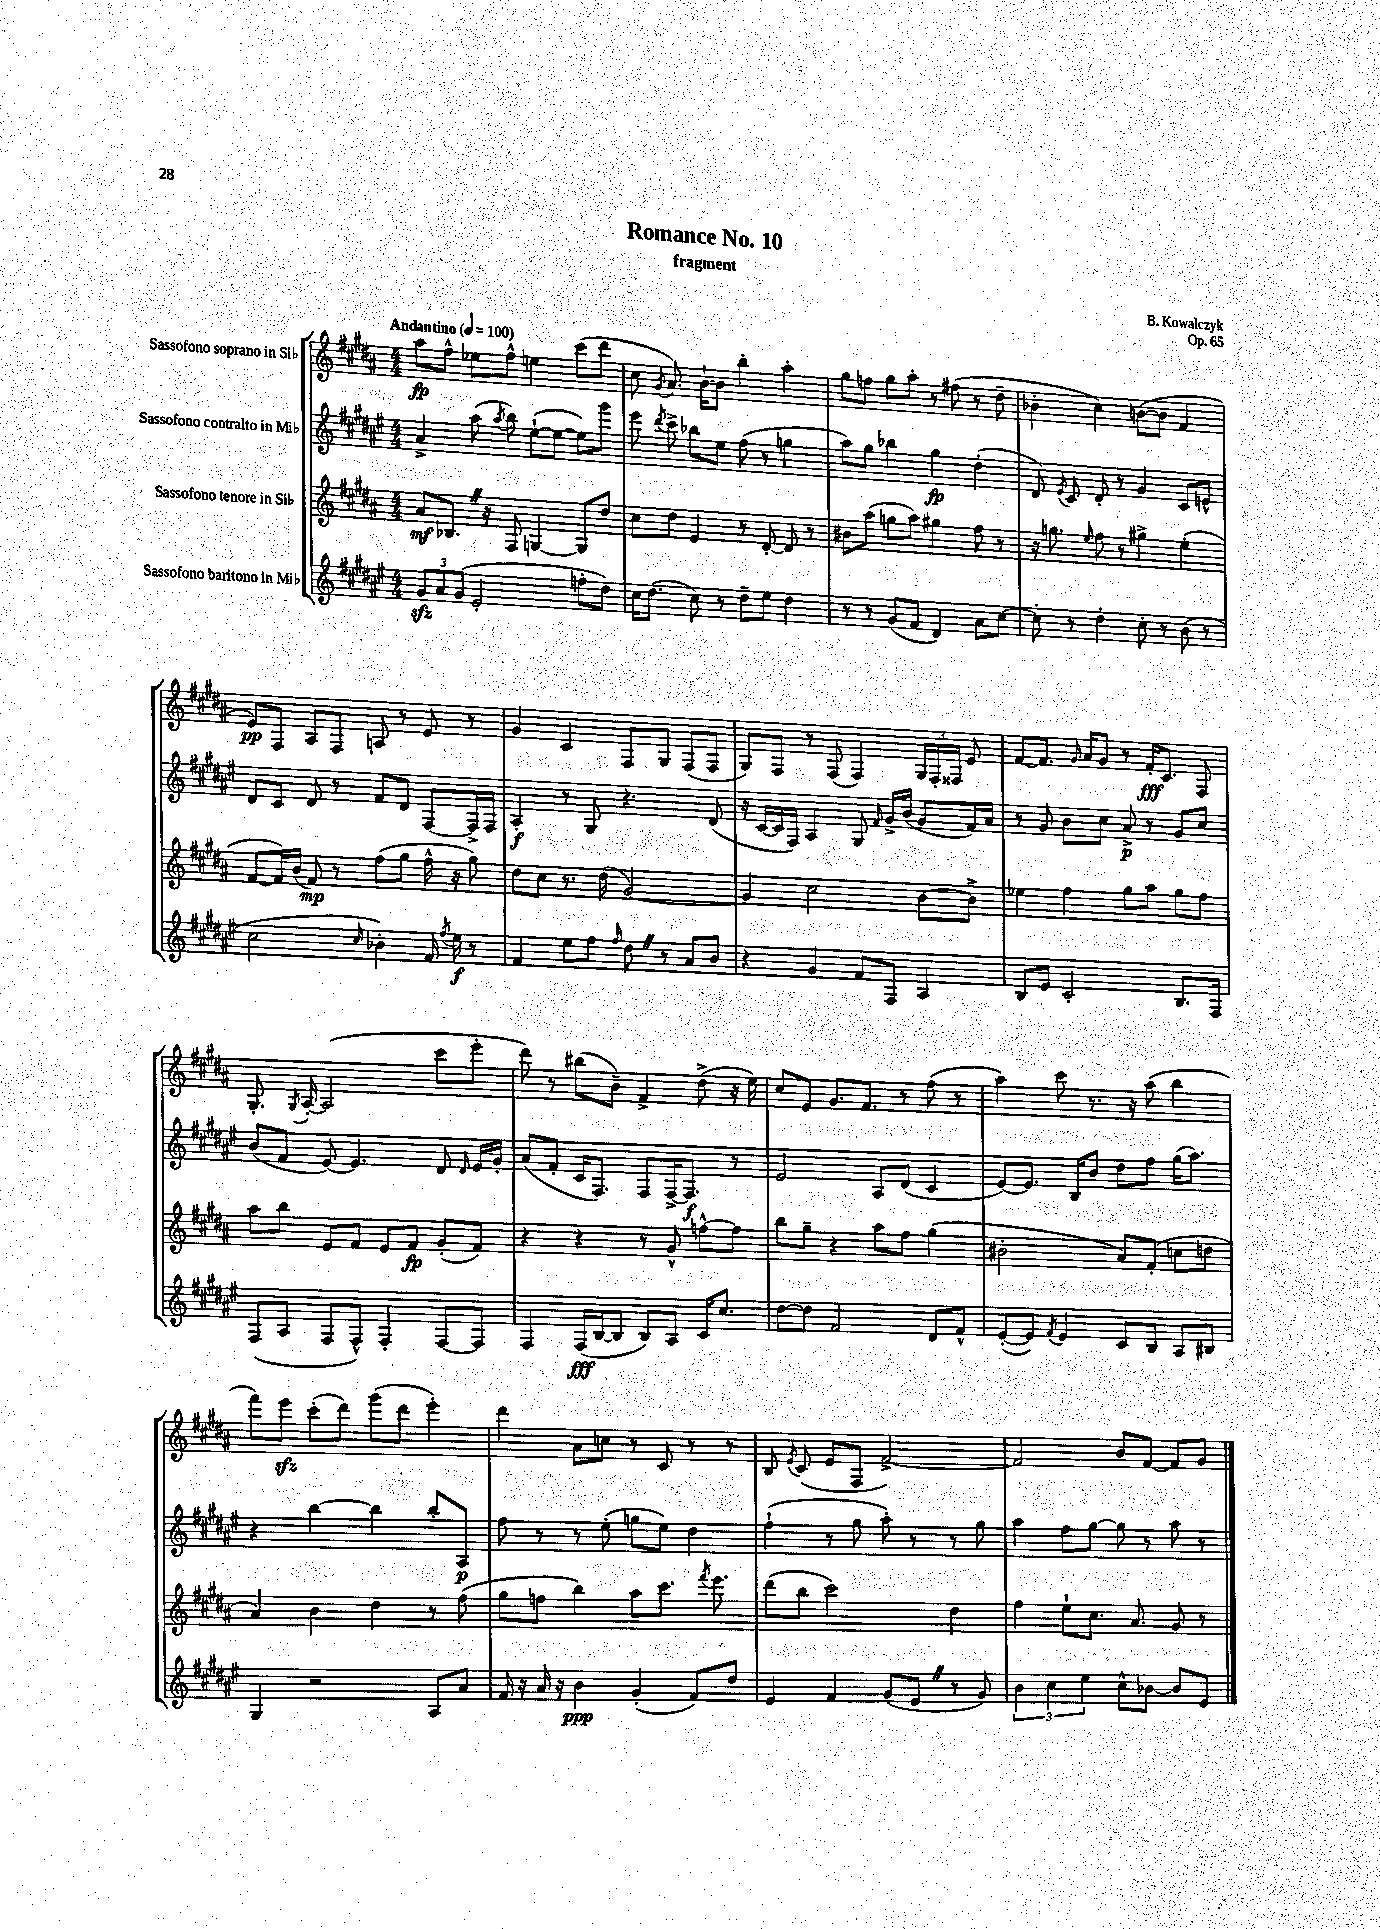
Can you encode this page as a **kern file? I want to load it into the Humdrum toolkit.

**kern	**dynam	**kern	**dynam	**kern	**dynam	**kern	**dynam
*part4	*part4	*part3	*part3	*part2	*part2	*part1	*part1
*staff4	*staff4	*staff3	*staff3	*staff2	*staff2	*staff1	*staff1
*I"Sassofono baritono in Mi♭	*	*I"Sassofono tenore in Si♭	*	*I"Sassofono contralto in Mi♭	*	*I"Sassofono soprano in Si♭	*
*clefG2	*	*clefG2	*	*clefG2	*	*clefG2	*
*k[f#c#g#d#a#e#]	*	*k[f#c#g#d#a#]	*	*k[f#c#g#d#a#e#]	*	*k[f#c#g#d#a#]	*
*M4/4	*	*M4/4	*	*M4/4	*	*M4/4	*
*MM100	*	*MM100	*	*MM100	*	*MM100	*
=1	=1	=1	=1	=1	=1	=1	=1
!	!	!	!	!	!	!LO:TX:a:B:t=Andantino	!
12g#zz/L	.	8a#/L	mf	4a#^/	.	8aa#\L	fp
12a#/	.	.	.	.	.	.	.
.	.	8.B-XZ/J	.	.	.	8ff#^^\J	.
(12g#/J	.	.	.	.	.	.	.
2e#'/	.	.	.	(8aa#\	.	8ee-X\L	.
.	.	16r	.	.	.	.	.
.	.	.	.	8qaa#/	.	.	.
.	.	8F#/	.	8bb\)	.	8ff#^^\J	.
.	.	[4Gn/	.	([8ee#`\L	.	4een\	.
.	.	.	.	8ee#\J_	.	.	.
8ffn'\L	.	8G/L]	.	8ee#\L])	.	(8ccc#\L	.
8dd#\J)	.	8dd#/J	.	8ggg#\J	.	8ddd#\J	.
=2	=2	=2	=2	=2	=2	=2	=2
16cc#\KL	.	8cc#\L	.	8eee#\	.	8cc#\	.
(8.dd#\J	.	.	.	.	.	.	.
.	.	.	.	8qddd#/	.	8qg#/	.
.	.	8dd#\J	.	8ccc#^\	.	8.a#/)	.
8cc#\)	.	4e/	.	8bb-X\L	.	.	.
.	.	.	.	.	.	[16b`\KL	.
8r	.	.	.	8ee#\J	.	8b\J]	.
8dd#~\L	.	8r	.	(8ff#\	.	4bb'\	.
8ee#\J	.	[8d#'/	.	8r	.	.	.
4dd#\	.	8d#/]	.	4ggn\	.	4aa#'\	.
.	.	8r	.	.	.	.	.
=3	=3	=3	=3	=3	=3	=3	=3
8r	.	8b#X\L	.	8aa#\L)	.	8gg#\L	.
8r	.	(8aa#\J	.	8gg#\J	.	8ffn\J	.
(8g#/L	.	8ggn\L	.	4bb-X\	.	8gg#\L	.
8f#/J	.	8aa#\J)	.	.	.	8aa#'\J	.
4d#/)	.	4gg#X\	.	4gg#\	fp	8r	.
.	.	.	.	.	.	(8ff#X\	.
8a#\L	.	8ff#\	.	(4dd#'\	.	8r	.
[8cc#\J	.	8r	.	.	.	8dd#~\	.
=4	=4	=4	=4	=4	=4	=4	=4
8cc#'\]	.	16r	.	8d#/)	.	4b-X'\	.
.	.	8.ggn\	.	.	.	.	.
.	.	.	.	8qe#/	.	.	.
8r	.	.	.	8c#/	.	.	.
.	.	16qqee/	.	.	.	.	.
4dd#'\	.	8ff#\	.	8d#'/	.	4cc#\)	.
.	.	8r	.	8r	.	.	.
8cc#'\	.	4gg#X^\	.	4g#/	.	([8bn\L	.
8r	.	.	.	.	.	8b\J]	.
(8b\	.	(4ee'\	.	8c#/L	.	4f#/	.
8r	.	.	.	8en^^/J	.	.	.
!!LO:LB:g=z
=5	=5	=5	=5	=5	=5	=5	=5
2cc#\	.	[8f#/L	.	8d#/L	.	8e/L)	pp
.	.	16f#/L])	.	8c#/J	.	8F#/J	.
.	.	(16b/JJ	.	.	.	.	.
.	.	8f#/)	mp	8d#/	.	8A#/L	.
.	.	8r	.	8r	.	8F#/J	.
16qqcc#/	.	.	.	.	.	.	.
4b-X'\)	.	(8ff#\L	.	8f#/L	.	8An/	.
.	.	8gg#\J	.	8d#/J	.	8r	.
16f#/	.	16ff#^^\	.	[8F#/L	.	8e/	.
8qff#/	.	.	.	.	.	.	.
16ee#\	f	16r	.	.	.	.	.
8r	.	8gg#\)	.	16F#^/L]	.	8r	.
.	.	.	.	16F#/JJ	.	.	.
=6	=6	=6	=6	=6	=6	=6	=6
4f#/	.	8dd#\L	.	4A#'/	f	4g#/	.
.	.	8cc#\J	.	.	.	.	.
8ee#\L	.	8.r	.	8r	.	4c#/	.
8ff#\J	.	.	.	8G#/	.	.	.
.	.	(16dd#\	.	.	.	.	.
16qqff#/	.	.	.	.	.	.	.
8dd#Z\	.	[2g#/)	.	4.r	.	8F#/L	.
8r	.	.	.	.	.	8G#/J	.
8a#/L	.	.	.	.	.	(8F#/L	.
8b/J	.	.	.	(8d#/	.	8F#/J	.
=7	=7	=7	=7	=7	=7	=7	=7
4r	.	4g#/]	.	16r	.	8G#/L)	.
.	.	.	.	[16c#/LL	.	.	.
.	.	.	.	16c#/]	.	8F#/J	.
.	.	.	.	16F#/JJ)	.	.	.
4g#/	.	2cc#\	.	4A#/	.	8r	.
.	.	.	.	.	.	(8F#/	.
8f#/L	.	.	.	8G#/	.	4F#/)	.
.	.	.	.	16qqf#/	.	.	.
8F#/J	.	.	.	16g#^/LL	.	.	.
.	.	.	.	(16b/JJ	.	.	.
4A#/	.	[8b\L	.	8g#/L	.	24G#/LL	.
.	.	.	.	.	.	24F#'/	.
.	.	.	.	.	.	24F##X/JJ	.
.	.	8b^\J]	.	16f#/L)	.	8e/	.
.	.	.	.	16a#/JJ	.	.	.
=8	=8	=8	=8	=8	=8	=8	=8
8B/L	.	4ee-X\	.	8r	.	[8f#/L	.
8e#/J	.	.	.	8g#/	.	8.f#/J]	.
2c#'/	.	4ff#\	.	8b\L	.	.	.
.	.	.	.	.	.	16qqg#/	.
.	.	.	.	.	.	16a#/KL	.
.	.	.	.	8cc#\J	.	8g#/J	.
.	.	8gg#\L	.	8a#^/	p	8r	.
.	.	8aa#\J	.	8r	.	16f#'/KL	fff
.	.	.	.	.	.	8.c#/J	.
8.B/L	.	8gg#\L	.	8g#/L	.	.	.
.	.	8ff#\J	.	8cc#/J	.	8F#/	.
16F#/Jk	.	.	.	.	.	.	.
!!LO:LB:g=z
=9	=9	=9	=9	=9	=9	=9	=9
(8F#/L	.	8aa#\L	.	(8b/L	.	8.G#'/	.
8A#/J	.	8bb\J	.	8f#/J	.	.	.
.	.	.	.	.	.	8qG#/	.
.	.	.	.	.	.	[16A#'/	.
8F#/L	.	8e/L	.	[8e#/)	.	(2A#/]	.
8F#^^/J)	.	8f#/J	.	4.e#/]	.	.	.
4F#'/	.	8e/L	.	.	.	.	.
.	.	8f#/J	fp	.	.	.	.
[8F#/L	.	(8g#'/L	.	8d#/	.	8ccc#\L	.
.	.	.	.	16qqd#/	.	.	.
8F#/J]	.	8f#/J)	.	16e#/LL	.	8eee'\J	.
.	.	.	.	16g#'/JJ	.	.	.
=10	=10	=10	=10	=10	=10	=10	=10
4F#/	.	4r	.	(8a#/L	.	8ddd#\)	.
.	.	.	.	8f#'/J	.	8r	.
(16F#/LL	fff	4r	.	16c#/KL	.	(8bb#X\L	.
[16B/J	.	.	.	8.F#/J)	.	.	.
8B/J]	.	.	.	.	.	8b~\J)	.
8B/L)	.	8r	.	8F#/L	.	4f#^/	.
8A#/J	.	8g#^^/	.	[16F#^/K	.	.	.
.	.	.	.	8.F#/J]	f	.	.
16c#/KL	.	[8ffn^^\L	.	.	.	(8dd#^\	.
8.cc#/J	.	.	.	.	.	.	.
.	.	8ff\J]	.	8r	.	16r	.
.	.	.	.	.	.	16ee\)	.
=11	=11	=11	=11	=11	=11	=11	=11
[8dd#\L	.	8bb\L	.	2e#/	.	8cc#/L	.
8dd#\J]	.	8gg#~\J	.	.	.	8e/J	.
2f#/	.	4r	.	.	.	8.g#/L	.
.	.	.	.	.	.	8.f#/J	.
.	.	8aa#\L	.	8A#/L	.	.	.
.	.	8ff#\J	.	(8d#/J	.	8r	.
8d#/L	.	(4gg#\	.	4c#/	.	(8ff#\	.
8f#^^/J	.	.	.	.	.	8r	.
=12	=12	=12	=12	=12	=12	=12	=12
([8e#'/L	.	2b#X'\	.	[8e#/L)	.	4aa#\)	.
8e#/J])	.	.	.	8.e#/J]	.	.	.
8qf#/	.	.	.	.	.	.	.
4e#/	.	.	.	.	.	8ccc#\	.
.	.	.	.	16B/KL	.	.	.
.	.	.	.	8b/J	.	8.r	.
8c#/L	.	8a#/L)	.	8dd#\L	.	.	.
.	.	.	.	.	.	16r	.
8B/J	.	(8f#'/J	.	8ff#\J	.	(8aa#\	.
8A#/L	.	8ccn\L	.	(16gg#\KL	.	4bb\	.
.	.	.	.	8.aa#\J)	.	.	.
8B#X/J	.	8ddn\J	.	.	.	.	.
!!LO:LB:g=z
=13	=13	=13	=13	=13	=13	=13	=13
4G#/	.	4a#/)	.	4r	.	8fff#\L)	.
.	.	.	.	.	.	8eeezz\J	.
2r	.	4b\	.	[4bb\	.	(8ccc#'\L	.
.	.	.	.	.	.	8ddd#\J)	.
.	.	4dd#\	.	4bb\]	.	(8ggg#\L	.
.	.	.	.	.	.	8ddd#\J	.
8A#/L	.	8r	.	8bb'/L	.	4eee'\)	.
8a#/J	.	(8ff#\	.	8A#/J	p	.	.
=14	=14	=14	=14	=14	=14	=14	=14
16f#/	.	8gg#\L	.	8ff#\	.	4ddd#\	.
16r	.	.	.	.	.	.	.
16a#/	.	8ffn\J	.	8r	.	.	.
16r	.	.	.	.	.	.	.
4b\	ppp	4bb\)	.	8r	.	8a#\L	.
.	.	.	.	(8ee#'\	.	8ccn\J	.
(4g#'/	.	8aa#\L	.	8ggn\L	.	8r	.
.	.	8.ccc#\J	.	8ee#\J)	.	8c#/	.
8f#/L)	.	.	.	4dd#\	.	8r	.
.	.	8qfff#/	.	.	.	.	.
.	.	8.eee\	.	.	.	.	.
8dd#/J	.	.	.	.	.	8r	.
=15	=15	=15	=15	=15	=15	=15	=15
4e#/	.	(8ddd#\L	.	(4ff#`\	.	8B/	.
.	.	.	.	.	.	8qe/	.
.	.	8bb\J	.	.	.	(8c#/	.
4f#/	.	2ccc#\)	.	8r	.	8e/L	.
.	.	.	.	8gg#\	.	8F#/J	.
(8g#/L	.	.	.	8aa#'\)	.	[2f#^/)	.
8e#Z/J	.	.	.	8r	.	.	.
8r	.	4dd#\	.	8r	.	.	.
8g#/)	.	.	.	8gg#\	.	.	.
=16	=16	=16	=16	=16	=16	=16	=16
6b\	.	4ff#\	.	4aa#\	.	2f#/]	.
6cc#\	.	.	.	.	.	.	.
.	.	8ee`\L	.	8ff#\L	.	.	.
6ee#\	.	.	.	.	.	.	.
.	.	8.cc#\J	.	[8gg#\J	.	.	.
8cc#^^\L	.	.	.	8gg#\]	.	8b/L	.
.	.	8.a#/	.	.	.	.	.
[8b-X\J	.	.	.	8r	.	[8f#/J	.
8b-/L]	.	8g#/	.	8aa#\	.	8f#/L]	.
8e#/J	.	8r	.	8r	.	8g#/J	.
==	==	==	==	==	==	==	==
*-	*-	*-	*-	*-	*-	*-	*-
